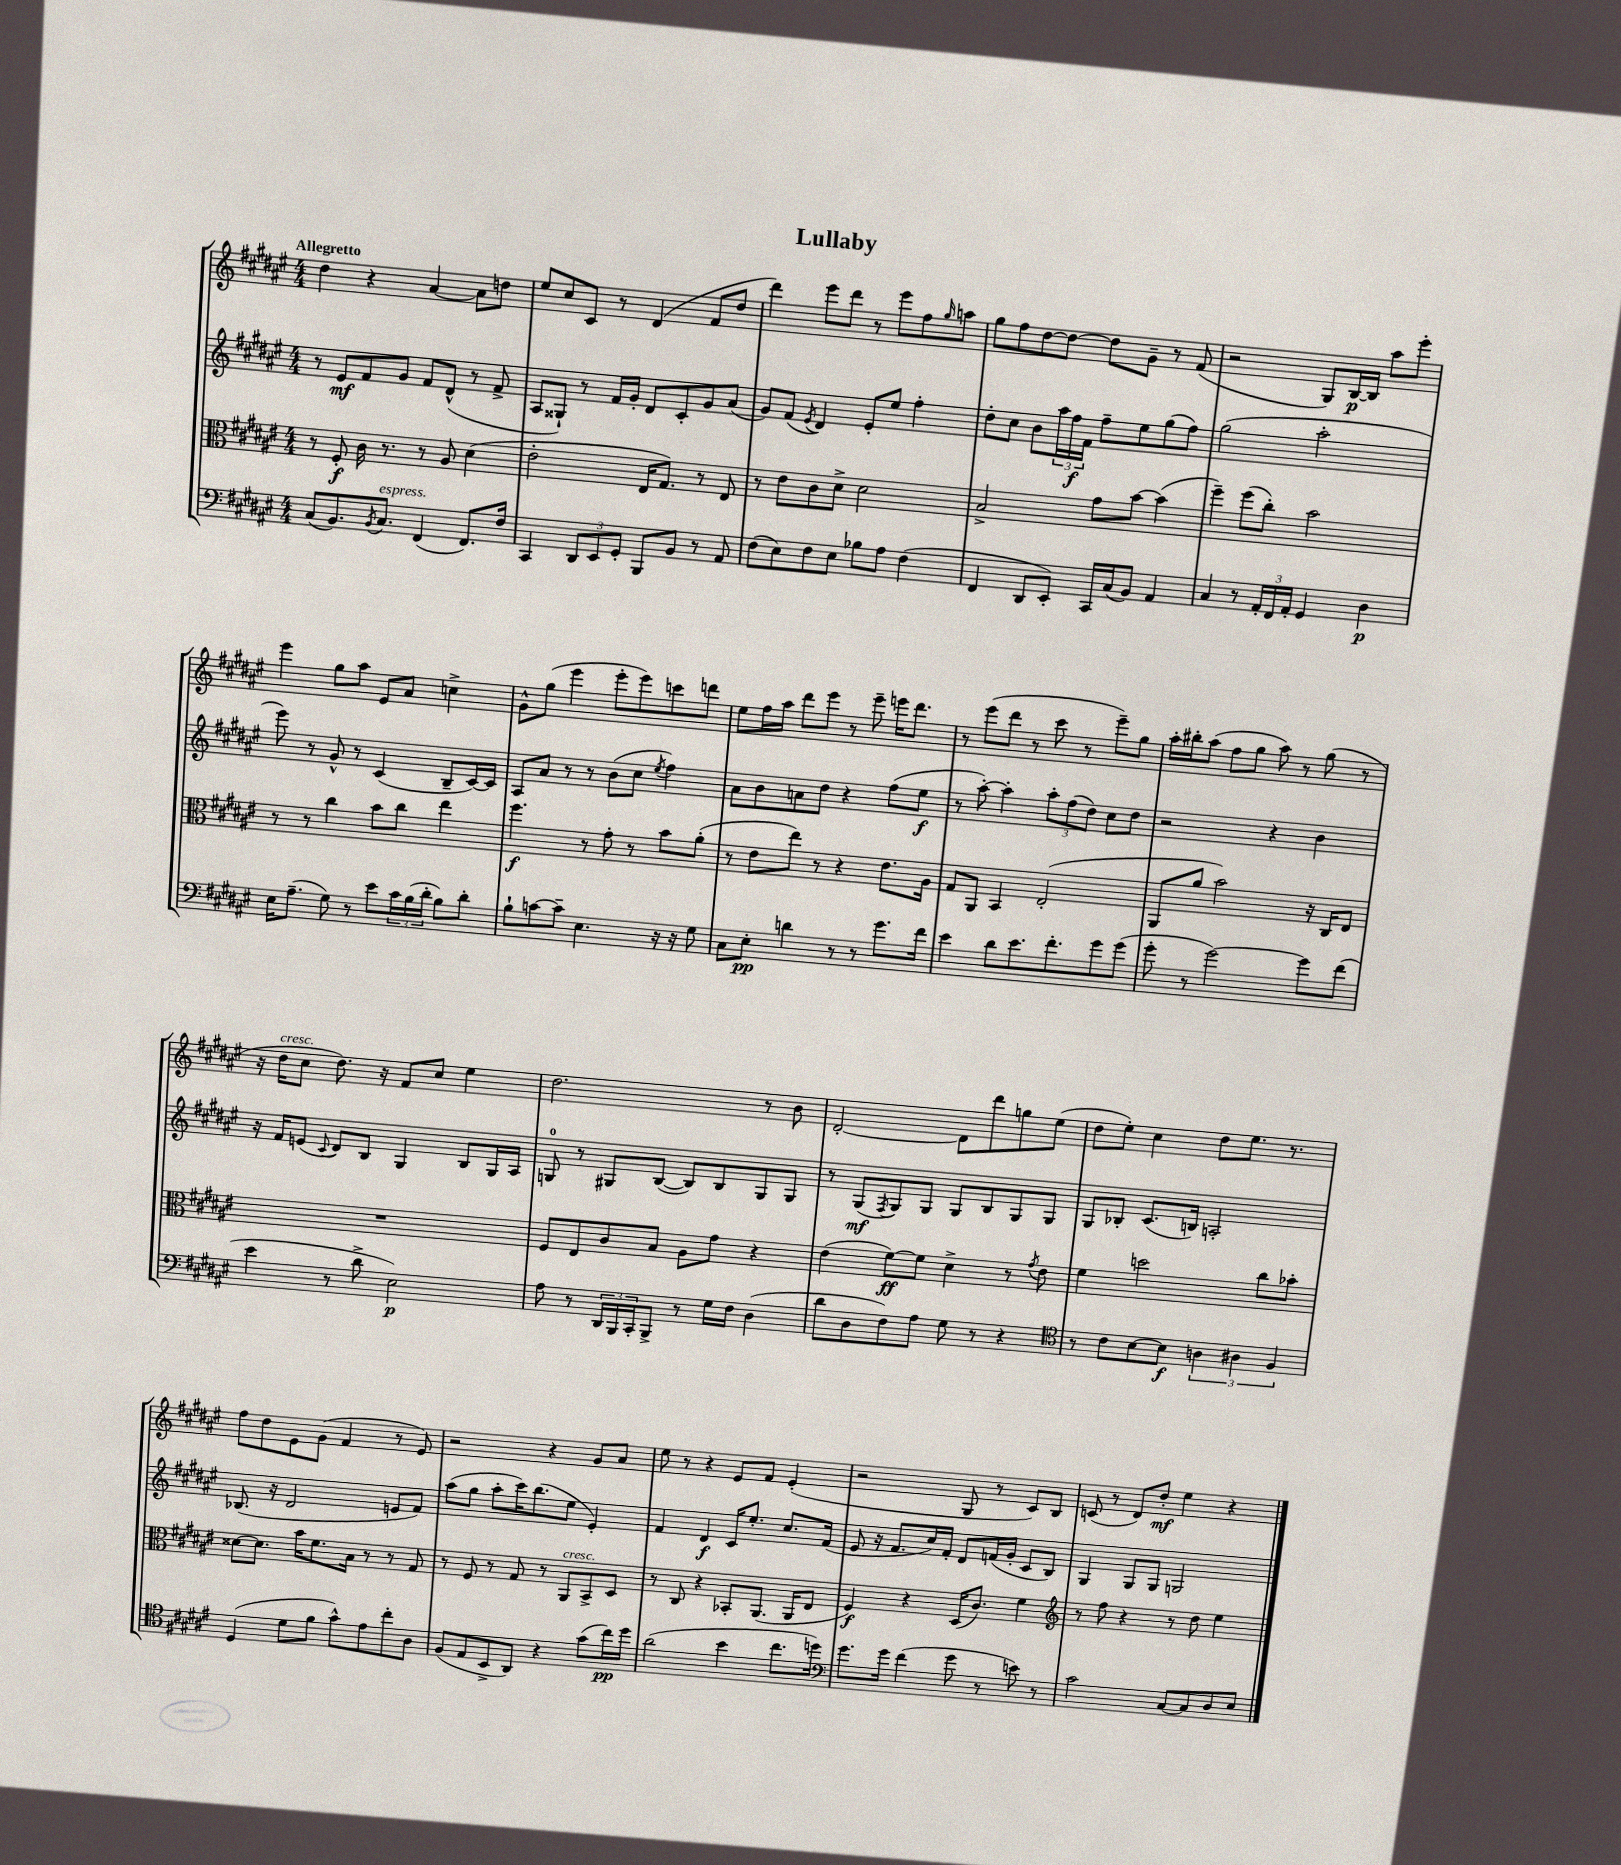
\header { title = "Lullaby" }
<<
\new StaffGroup <<
\new Staff = "s0" {
    \clef treble \key fis \major \numericTimeSignature \time 4/4 \tempo "Allegretto"
    dis''4 r4 ais'4~ ais'8 d''8 |
    eis''8 cis''8 cis'8 r8 dis'4( fis'8 dis''8 |
    dis'''4) eis'''8 dis'''8 r8 eis'''8 fis''8 \grace { gis''16 } a''8 |
    gis''8 fis''8 dis''8~ dis''8~ dis''8 gis'8-- r8 fis'8( |
    r2 gis8) b16~\p b16 ais''8 eis'''8-. |
    eis'''4 gis''8 ais''8 eis'8 ais'8 c''4-> |
    gis'8-^ gis''8( eis'''4 eis'''8-. eis'''8) c'''8 d'''8 |
    eis''8 fis''16 ais''16 dis'''8 eis'''8 r8 eis'''8-- e'''16 dis'''8. |
    r8 eis'''8( dis'''8 r8 cis'''8 r8 eis'''8--) gis''8 |
    ais''16-. bis''16-. ais''8( fis''8 gis''8 ais''8) r8 gis''8( r8 |
    r16 dis''16^\markup { \italic "cresc." } cis''8 dis''8.) r16 fis'8 cis''8 eis''4 |
    dis''2. r8 b'8 |
    dis'2~-. dis'8 dis'''8 g''8 eis''8( |
    dis''8 eis''8-.) cis''4 dis''8 eis''8. r8. |
    fis''8 dis''8 eis'8 gis'8( fis'4 r8 eis'8) |
    r2 r4 gis'8 ais'8 |
    eis''8 r8 r4 eis'8 fis'8 eis'4-.( |
    r2 gis8 r8 cis'8) b8 |
    c'8( r8 dis'8) dis''8-.\mf eis''4 r4 \bar "|." |
}
\new Staff = "s1" {
    \clef treble \key fis \major \numericTimeSignature \time 4/4
    r8 eis'8\mf fis'8 gis'8 fis'8 dis'8-^( r8 fis'8-> |
    ais8 gisis8-!) r8 fis'16 gis'16-. dis'8 cis'8-. gis'8 ais'8( |
    gis'8) fis'8( \acciaccatura { eis'8 } dis'4) eis'8-. eis''8 fis''4-. |
    dis''8-. cis''8 b'8 \tuplet 3/2 { ais''16 fis''16\f fis'16 } fis''8-- eis''8 gis''8( fis''8) |
    gis''2( ais''2-. |
    eis'''8) r8 gis'8-^ r8 cis'4( b8-- cis'16~) cis'16 |
    ais8 ais'8 r8 r8 b'8( cis''8 \acciaccatura { eis''8 } fis''4) |
    ais'8 b'8 a'8 dis''8 r4 fis''8( eis''8\f |
    r8 ais''8~-.) ais''4-. \tuplet 3/2 { ais''8-. fis''8( dis''8) } cis''8 dis''8 |
    r2 r4 b'4 |
    r16 fis'16 e'8( \appoggiatura { cis'8 } dis'8) b8 gis4 b8 gis16 ais16 |
    g8-0 r8 gis8 b8~( b8) b8 gis8 gis8 |
    r8 gis8\mf( \acciaccatura { fis8 } gis8) gis8 gis8 b8 gis8 gis8 |
    gis8 bes8-. cis'8.( b16) a2-. |
    bes8.( r16 dis'2 e'8 fis'8) |
    ais''8( gis''8 ais''8-. cis'''16) b''8.( eis''8 eis'4-.) |
    fis'4 dis'4\f cis'16 eis''8.-. cis''8. fis'16( |
    eis'8 r16 fis'8. cis''16) fis'16-. dis'8 f'16( gis'16-. cis'8 b8) |
    gis4 gis8 gis8 g2 \bar "|." |
}
\new Staff = "s2" {
    \clef alto \key fis \major \numericTimeSignature \time 4/4
    r8 fis8-.\f cis'16 r8. r8 ais8 dis'4( |
    eis'2-. eis16 gis8.) r8 eis8 |
    r8 eis'8 cis'8 dis'8-> dis'2 |
    b2-> gis'8 b'8~ b'4( |
    fis''4--) fis''8( cis''8-.) b'2 |
    r8 r8 cis''4 b'8 cis''8 eis''4 |
    fis''4.\f r8 gis'8-. r8 b'8 ais'8-.( |
    r8 eis'8 eis''8) r8 r4 eis'8. ais16 |
    gis8 ais,8 b,4 eis2-.( |
    ais,8 ais'8 b'2) r16 cis16 eis8 |
    R1 |
    fis8 eis8 cis'8 b8 ais8 gis'8 r4 |
    eis'4( fis'8~\ff) fis'8 dis'4-> r8 \acciaccatura { gis'8 } eis'8 |
    fis'4 d''2 cis''8 bes'8-. |
    disis'8~ disis'8. b'16 fis'8. b16 r8 r8 gis8 |
    r8 fis8 r8 gis8 r8 ais,8^\markup { \italic "cresc." } b,8-> dis8 |
    r8 cis8 r4 bes,8-. ais,8.( ais,16 eis8 |
    fis4\f) r4 dis16( cis'8.) fis'4 |
    \clef treble r8 fis''8 r4 r8 dis''8 eis''4 \bar "|." |
}
\new Staff = "s3" {
    \clef bass \key fis \major \numericTimeSignature \time 4/4
    cis8( b,8.) \acciaccatura { b,8 } cis8.^\markup { \italic "espress." } fis,4( fis,8.) fis16 |
    cis,4 \tuplet 3/2 { dis,8 eis,8 gis,8-. } b,,8 b,8 r8 ais,8 |
    fis8( eis8) fis8 eis8 bes8 ais8 fis4( |
    fis,4 dis,8 eis,8-.) cis,16 cis16( b,8) ais,4 |
    cis4 r8 \tuplet 3/2 { ais,16-. fis,16 ais,16-. } gis,4 dis4\p |
    eis16 ais8.--( gis8) r8 eis'8 \tuplet 3/2 { cis'16 b16( dis'16-. } b8) dis'8-. |
    b8-! c'8~ c'8-- eis4. r16 r16 gis8 |
    cis8 eis8-.\pp d'4 r8 r8 gis'8. fis'16 |
    eis'4 dis'8 eis'8. fis'8.-. gis'8 gis'8( |
    gis'8-. r8 gis'2~) gis'8 fis'8( |
    eis'4 r8 dis'8-> eis2\p) |
    ais8 r8 \tuplet 3/2 { dis,16 b,,16 cis,16-. } b,,8-> r8 gis16 fis16 dis4( |
    dis'8 dis8 fis8) ais8 gis8 r8 r4 |
    \clef tenor r8 cis'8 b8~ b8\f \tuplet 3/2 { a4 ais4 fis4 } |
    dis4( dis'8 fis'8 gis'8-^) eis'8 cis''8-. ais8 |
    fis8( eis8 b,8-> ais,8) r4 gis'8( cis''16\pp) dis''16 |
    ais'2( b'4 cis''8. d''16) |
    \clef bass gis'8. gis'16 fis'4( gis'8 r8 e'8) r8 |
    cis'2 cis8~ cis8 dis8 eis8 \bar "|." |
}
>>
>>
\layout { \context { \Score \remove "Bar_number_engraver" } }
